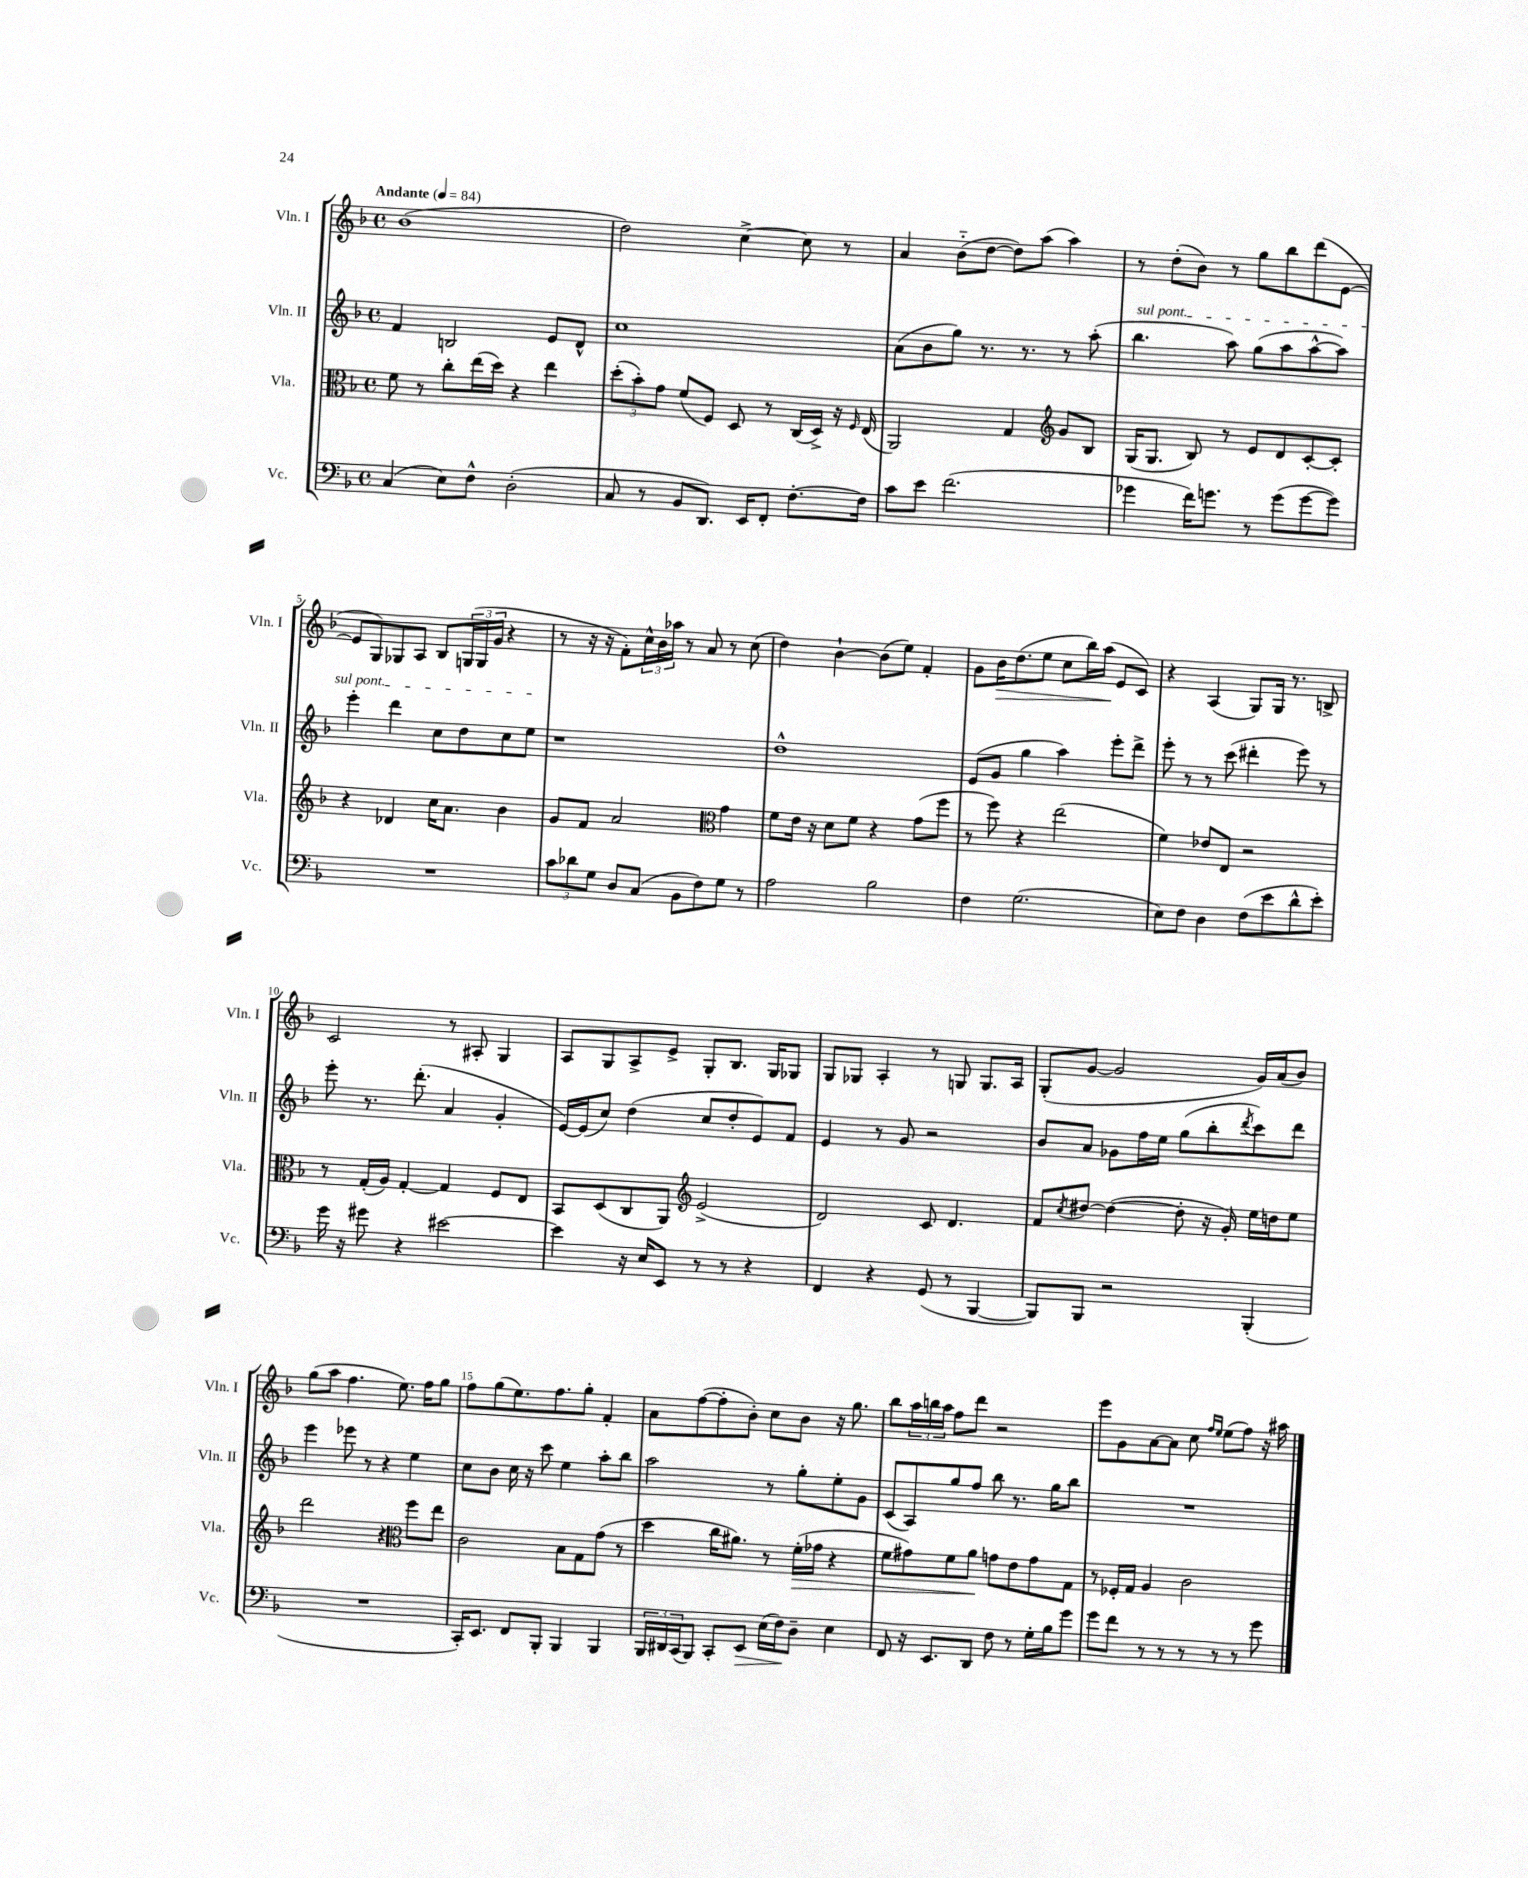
<<
\new StaffGroup <<
\new Staff = "s0" \with { instrumentName = "Vln. I" shortInstrumentName = "Vln. I" } {
    \clef treble \key f \major \defaultTimeSignature \time 4/4 \tempo "Andante" 4 = 84
    bes'1( |
    d''2) c''4~-> c''8 r8 |
    a'4 bes'8-_( d''8~ d''8) a''8( a''4) |
    r8 d''8-.( bes'8) r8 g''8 bes''8 d'''8( e'8~ |
    e'8 g8) ges8 a8 bes8 \tuplet 3/2 { g16( g16 g'16 } r4 |
    r8 r16 r16 f'8-.) \tuplet 3/2 { c''16-^ bes'16 aes''16 } r8 a'8 r8 c''8( |
    d''4) bes'4~-! bes'8( e''8) f'4-. |
    g'8 bes'16\> d''8.( e''8 c''8 bes''16) a''16\!( e'8 c'8) |
    r4 a4( g8) g16 r8. b8-> |
    c'2 r8 ais8-. g4 |
    a8 g8 a8-> e'8-> g8-. bes8. g16 ges8 |
    g8 ges8 a4-. r8 g8 g8. a16 |
    g8-.( g'8~ g'2 g'16) a'16( bes'8) |
    g''8( a''8 f''4. e''8.) f''16 g''8 |
    f''8 g''8( e''8.) f''8. g''8-. f'4-. |
    a'8 f''8~( f''8-. bes'8-.) c''8 bes'8 r16 g''8. |
    bes''8 \tuplet 3/2 { a''16 b''16 a''16 } f''8 d'''8 r2 |
    e'''8 g'8 a'8~ a'8 c''8 \grace { f''16 e''16 } e''8( f''8) r16 ais''16 \bar "|." |
}
\new Staff = "s1" \with { instrumentName = "Vln. II" shortInstrumentName = "Vln. II" } {
    \clef treble \key f \major \defaultTimeSignature \time 4/4
    f'4 b2 e'8 d'8-^ |
    c''1 |
    a'8( bes'8 g''8) r8. r8. r8 a''8-.( |
    \once \override TextSpanner.bound-details.left.text = \markup { \italic "sul pont." } bes''4.\startTextSpan a''8) g''8( a''8 a''8~-^ a''8) |
    e'''4-. d'''4 c''8 d''8 c''8 e''8\stopTextSpan |
    r1 |
    d''1-^ |
    e'8( g'8 g''4 a''4) e'''8-. d'''8-> |
    e'''8-. r8 r8 c'''8( dis'''4-. e'''8) r8 |
    e'''8-. r8. d'''8.-.( a'4 g'4-. |
    e'16~) e'16( c''8) d''4( c''8 d''8-. e'8) f'8 |
    e'4 r8 g'8 r2 |
    bes'8 a'8 ges'8 f''16 e''16 g''8( bes''8-. \acciaccatura { d'''8 } c'''8) d'''8 |
    e'''4 ees'''8 r8 r4 e''4 |
    c''8 bes'8 c''16 r16 c'''8 e''4 a''8-. bes''8 |
    a''2 r8 g''8-. e''8-. g'8 |
    c'8( a8) g''8 f''8 bes''8 r8. g''16 bes''8 |
    R1 \bar "|." |
}
\new Staff = "s2" \with { instrumentName = "Vla." shortInstrumentName = "Vla." } {
    \clef alto \key f \major \defaultTimeSignature \time 4/4
    f'8 r8 c''8-. e''16( d''16) r4 e''4 |
    \tuplet 3/2 { d''8-.( bes'8-.) g'8 } f'8( f8) d8 r8 c16( d16->) r16 \grace { f16 } e16( |
    a,2) g4 \clef treble g'8 bes8 |
    g16( g8. bes8) r8 e'8 d'8 c'8~-. c'8-. |
    r4 des'4 c''16 a'8. bes'4 |
    g'8 f'8 a'2 \clef alto g'4 |
    f'8 e'16 r16 d'8 f'8 r4 g'8( f''8 |
    r8 f''8) r4 e''2( |
    f'4) ees'8 e8 r2 |
    r8 g16-.( a16) g4~-. g4 f8 e8 |
    bes,8 d8( c8 a,8) \clef treble e'2->( |
    d'2) c'8 d'4. |
    f'8 \acciaccatura { c''8 } dis''8~ dis''4~( dis''8-. r16 g'16-.) e''16 d''16 e''8 |
    d'''2 r4 \clef alto f''8 e''8 |
    c'2 bes8 g8 g'8( r8 |
    d''4 c''16 ais'8.) r8 f'16-.\>( ges'16 r4 |
    f'8 gis'8) f'8 a'8\! g'8 e'8 g'8 g8 |
    r8 fes16-. g16 a4 c'2 \bar "|." |
}
\new Staff = "s3" \with { instrumentName = "Vc." shortInstrumentName = "Vc." } {
    \clef bass \key f \major \defaultTimeSignature \time 4/4
    c4( e8) f8-^ d2-.( |
    c8 r8 bes,8 d,8.) e,16 f,8-. f8.~-. f16 |
    c'8 e'8 f'2.( |
    ges'4 f'16) g'8. r8 g'8( g'8~ g'8) |
    R1 |
    \tuplet 3/2 { c'8 des'8 g8 } d8 c8( bes,8 f8) g8 r8 |
    a2 bes2 |
    f4 g2.( |
    e8) f8 d4 f8( e'8 d'8-^ e'8-.) |
    g'16 r16 gis'8 r4 eis'2~ |
    eis'4 r16 e16 e,8 r8 r8 r4 |
    f,4 r4 g,8( r8 bes,,4~ |
    bes,,8) bes,,8 r2 bes,,4-.( |
    R1 |
    c,16-.) e,8. f,8 bes,,8-. bes,,4 bes,,4 |
    \tuplet 3/2 { bes,,16 dis,16 c,16( } bes,,8) c,8-. e,8\> e16( f16\!) d8-- e4 |
    f,8 r16 e,8. d,8 f8 r8 g16-. bes16 g'8 |
    g'8 f'8 r8 r8 r8 r8 r8 g'8 \bar "|." |
}
>>
>>
\layout { \context { \Score \override BarNumber.break-visibility = ##(#f #t #t) barNumberVisibility = #(every-nth-bar-number-visible 5) } }
